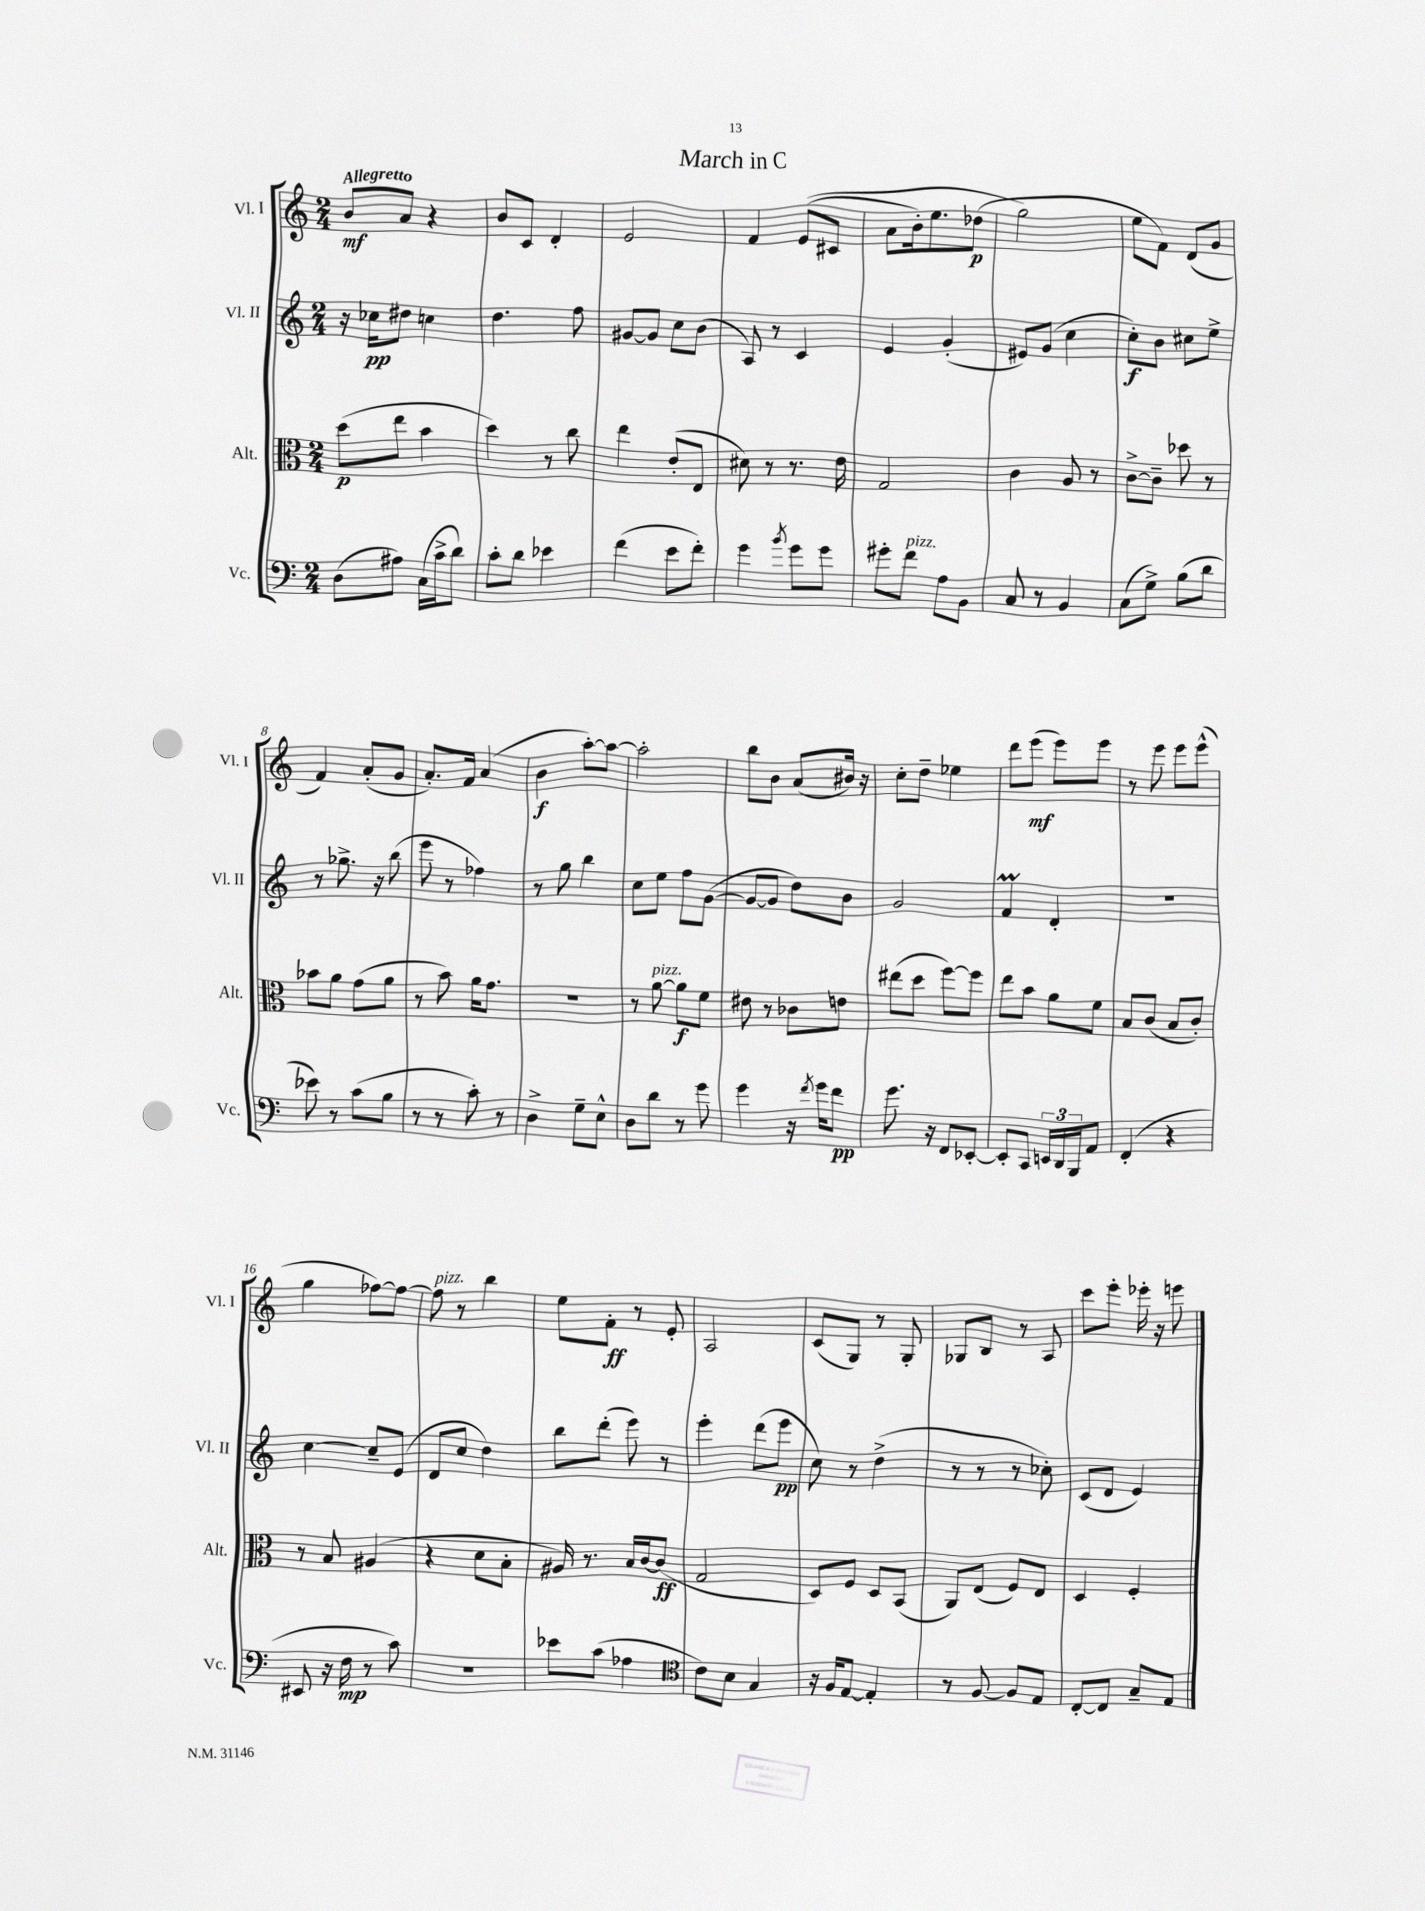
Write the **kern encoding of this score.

**kern	**dynam	**kern	**dynam	**kern	**dynam	**kern	**dynam
*part4	*part4	*part3	*part3	*part2	*part2	*part1	*part1
*staff4	*staff4	*staff3	*staff3	*staff2	*staff2	*staff1	*staff1
*I"Vc.	*	*I"Alt.	*	*I"Vl. II	*	*I"Vl. I	*
*I'Vc.	*	*I'Alt.	*	*I'Vl. II	*	*I'Vl. I	*
*clefF4	*	*clefC3	*	*clefG2	*	*clefG2	*
*k[]	*	*k[]	*	*k[]	*	*k[]	*
*M2/4	*	*M2/4	*	*M2/4	*	*M2/4	*
=1	=1	=1	=1	=1	=1	=1	=1
!	!	!	!	!	!	!LO:TX:a:B:t=Allegretto	!
(8D\L	.	(8dd\L	p	16r	.	8b/L	mf
.	.	.	.	16cc-X\KL	pp	.	.
8A#X\J)	.	8ee\J	.	8dd#X\J	.	8a/J	.
(16C\LL	.	4b\	.	4ccn\	.	4r	.
16c^\J	.	.	.	.	.	.	.
8d\J)	.	.	.	.	.	.	.
=2	=2	=2	=2	=2	=2	=2	=2
8c'\L	.	4dd\)	.	4.dd\	.	8b/L	.
8d\J	.	.	.	.	.	8c/J	.
4e-X\	.	8r	.	.	.	4d'/	.
.	.	8cc\	.	8ff\	.	.	.
=3	=3	=3	=3	=3	=3	=3	=3
(4f\	.	4ee\	.	[8g#X/L	.	2e/	.
.	.	.	.	8g#/J]	.	.	.
8e\L	.	(8e'/L	.	8cc\L	.	.	.
8f'\J)	.	8E/J	.	(8b\J	.	.	.
=4	=4	=4	=4	=4	=4	=4	=4
4g\	.	8d#X\)	.	8A/)	.	4f/	.
.	.	8r	.	8r	.	.	.
8qb/	.	.	.	.	.	.	.
8g\L	.	8.r	.	4c/	.	((8e/L	.
8g\J	.	.	.	.	.	8c#X/J	.
.	.	16e\	.	.	.	.	.
=5	=5	=5	=5	=5	=5	=5	=5
8g#X'\L	.	2G/	.	4e/	.	8a\L	.
!LO:TX:a:i:t=pizz.	!	!	!	!	!	!	!
8f\J	.	.	.	.	.	16b'\k)	.
.	.	.	.	.	.	8.ee\	.
8A\L	.	.	.	(4g'/	.	.	.
8BB\J	.	.	.	.	.	(8dd-X\J	p
=6	=6	=6	=6	=6	=6	=6	=6
8C/	.	4c\	.	8e#X/L)	.	2gg\)	.
8r	.	.	.	(8g/J	.	.	.
4BB/	.	8A/	.	4cc\	.	.	.
.	.	8r	.	.	.	.	.
=7	=7	=7	=7	=7	=7	=7	=7
(8C\L	.	[8c^\L	.	8cc'\L)	f	8ee\L	.
8G^\J)	.	8c~\J]	.	8b\J	.	8f\J)	.
(8B\L	.	8dd-X\	.	8cc#X\L	.	(8d/L	.
8d\J	.	8r	.	8ee^\J	.	8g/J	.
!!LO:LB:g=z
=8	=8	=8	=8	=8	=8	=8	=8
8e-X\)	.	8b-X\L	.	8r	.	4f/)	.
8r	.	8a\J	.	8.gg-X^\	.	.	.
(8c\L	.	(8g\L	.	.	.	(8a'/L	.
.	.	.	.	16r	.	.	.
8B\J	.	8a\J	.	(8bb\	.	8g/J	.
=9	=9	=9	=9	=9	=9	=9	=9
8r	.	8r	.	8eee\	.	8.a'/L)	.
8r	.	8b\)	.	8r	.	.	.
.	.	.	.	.	.	16f/Jk	.
8c'\)	.	16a\KL	.	4ff-X\)	.	(4a/	.
.	.	8.g\J	.	.	.	.	.
8r	.	.	.	.	.	.	.
=10	=10	=10	=10	=10	=10	=10	=10
4D^\	.	2r	.	8r	.	4b\	f
.	.	.	.	8gg\	.	.	.
8G~\L	.	.	.	4bb\	.	[8aa'\L)	.
8E^^\J	.	.	.	.	.	8aa\J_	.
=11	=11	=11	=11	=11	=11	=11	=11
8D\L	.	8r	.	8cc\L	.	2aa'\]	.
!	!	!LO:TX:a:i:t=pizz.	!	!	!	!	!
8d\J	.	[8a\	.	8ee\J	.	.	.
8r	.	8a\L]	f	8ff\L	.	.	.
8g\	.	8f\J	.	([8g\J	.	.	.
=12	=12	=12	=12	=12	=12	=12	=12
4g\	.	8e#X\	.	8g/L_	.	8bb\L	.
.	.	8r	.	8g/J]	.	8b\J	.
16r	.	8c-X\L	.	8dd\L)	.	(8a/L	.
8qf/	.	.	.	.	.	.	.
16g\KL	.	.	.	.	.	.	.
8f\J	pp	8en\J	.	8b\J	.	16b#X/Jk)	.
.	.	.	.	.	.	16r	.
=13	=13	=13	=13	=13	=13	=13	=13
8.g\	.	(8ee#X\L	.	2g/	.	8cc'\L	.
.	.	8dd\J	.	.	.	8dd~\J	.
16r	.	.	.	.	.	.	.
8FF/L	.	[8ff\L)	.	.	.	4ee-X\	.
[8EE-X'/J	.	8ff\J]	.	.	.	.	.
=14	=14	=14	=14	=14	=14	=14	=14
8EE-'/L]	.	8ee\L	.	4fM/	.	8ddd\L	.
8CC/J	.	8b\J	.	.	.	(8eee\J	mf
24EEn/LL	.	8a\L	.	4d'/	.	8eee\L)	.
24DD/	.	.	.	.	.	.	.
24BBB/J	.	.	.	.	.	.	.
8AA/J	.	8f\J	.	.	.	8eee\J	.
=15	=15	=15	=15	=15	=15	=15	=15
(4FF'/	.	8B/L	.	2r	.	8r	.
.	.	(8c/J	.	.	.	8eee\	.
4r	.	8B/L	.	.	.	8eee\L	.
.	.	8c'/J)	.	.	.	(8eee^^\J	.
!!LO:LB:g=z
=16	=16	=16	=16	=16	=16	=16	=16
8EE#X/	.	8r	.	[4cc\	.	4gg\	.
16r	.	8B/	.	.	.	.	.
16F\	mp	.	.	.	.	.	.
8r	.	(4A#X/	.	8cc~/L]	.	[8ff-X\L)	.
8c\)	.	.	.	(8e/J	.	8ff-\J_	.
=17	=17	=17	=17	=17	=17	=17	=17
!	!	!	!	!	!	!LO:TX:a:i:t=pizz.	!
2r	.	4r	.	8d/L	.	8ff-\]	.
.	.	.	.	8cc/J	.	8r	.
.	.	8d\L	.	4dd\)	.	4bb\	.
.	.	8B'\J	.	.	.	.	.
=18	=18	=18	=18	=18	=18	=18	=18
8e-X\L	.	16A#X/)	.	8bb\L	.	8ee\L	.
.	.	8.r	.	.	.	.	.
(8c\J	.	.	.	(8ddd'\J	.	8f'\J	ff
4A-X\	.	16B/LL	.	8eee\)	.	8r	.
.	.	[16c/J	.	.	.	.	.
.	.	(8c/J]	ff	8r	.	8e'/	.
=19	=19	=19	=19	=19	=19	=19	=19
*clefC4	*	*	*	*	*	*	*
8c\L)	.	2G/	.	4eee'\	.	2A/	.
8B\J	.	.	.	.	.	.	.
4G/	.	.	.	(8ddd\L	.	.	.
.	.	.	.	8eee\J	pp	.	.
=20	=20	=20	=20	=20	=20	=20	=20
16r	.	8D/L)	.	8cc\)	.	(8c/L	.
16F/KL	.	.	.	.	.	.	.
[8E/J	.	8F/J	.	8r	.	8G/J)	.
4E'/]	.	8D/L	.	(4dd^\	.	8r	.
.	.	(8BB/J	.	.	.	8G'/	.
=21	=21	=21	=21	=21	=21	=21	=21
8r	.	8AA/L)	.	8r	.	8G-X/L	.
[8F/	.	(8E/J	.	8r	.	8B/J	.
8F/L]	.	8F/L)	.	8r	.	8r	.
8E/J	.	8E/J	.	8cc-X'\)	.	8A/	.
=22	=22	=22	=22	=22	=22	=22	=22
[8C'/L	.	4D/	.	(8c/L	.	8ccc\L	.
8C/J]	.	.	.	8d/J	.	8eee'\J	.
8G~/L	.	4F'/	.	4e/)	.	16eee-X'\	.
.	.	.	.	.	.	16r	.
8E/J	.	.	.	.	.	8eeen\	.
==	==	==	==	==	==	==	==
*-	*-	*-	*-	*-	*-	*-	*-
